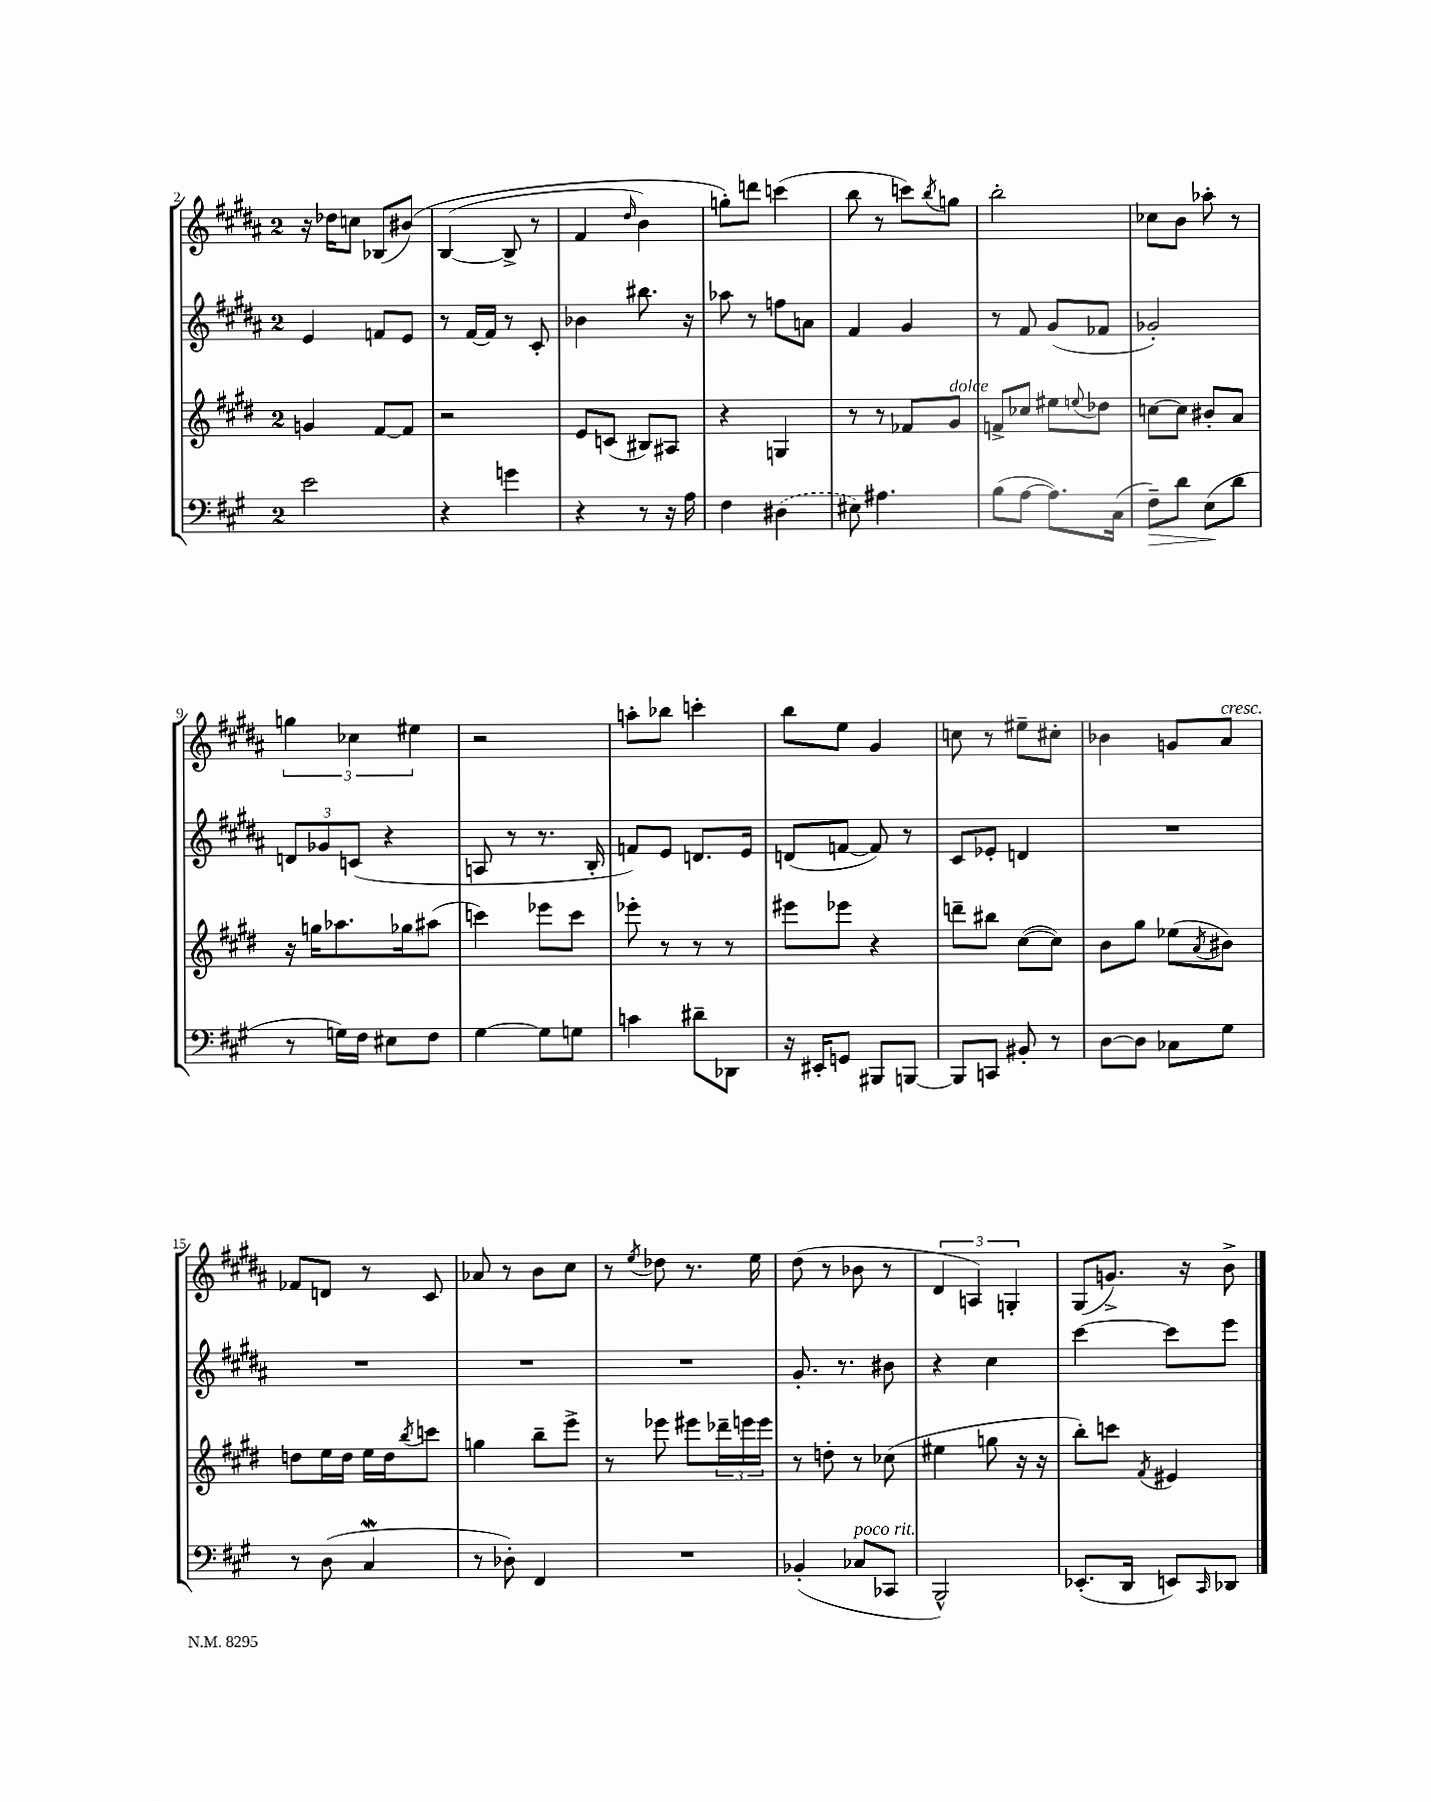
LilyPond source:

<<
\new StaffGroup <<
\new Staff = "s0" {
    \clef treble \key b \major \once \override Staff.TimeSignature.style = #'single-digit \time 2/4
    r16 des''16 c''8 bes8( bis'8)\( |
    b4~( b8-> r8 |
    fis'4 \grace { dis''16 } b'4) |
    g''8-.\) d'''8 c'''4( |
    b''8 r8 c'''8) \acciaccatura { b''8 } g''8 |
    b''2-. |
    ces''8 b'8 aes''8-. r8 |
    \tuplet 3/2 { g''4 ces''4 eis''4 } |
    r2 |
    a''8-. bes''8 c'''4-. |
    b''8 e''8 gis'4 |
    c''8 r8 eis''8-- cis''8-. |
    bes'4 g'8 ais'8^\markup { \italic "cresc." } |
    fes'8 d'8 r8 cis'8 |
    aes'8 r8 b'8 cis''8 |
    r8 \acciaccatura { e''8 } des''8 r8. e''16 |
    dis''8( r8 bes'8 r8 |
    \tuplet 3/2 { dis'4 a4) g4-. } |
    gis8( g'8.->) r16 b'8-> \bar "|." |
}
\new Staff = "s1" {
    \clef treble \key b \major \once \override Staff.TimeSignature.style = #'single-digit \time 2/4
    e'4 f'8 e'8 |
    r8 fis'16~ fis'16 r8 cis'8-. |
    bes'4 bis''8. r16 |
    aes''8 r8 f''8 a'8 |
    fis'4 gis'4 |
    r8 fis'8 gis'8( fes'8 |
    ges'2-.) |
    \tuplet 3/2 { d'8 ges'8 c'8( } r4 |
    a8 r8 r8. b16-. |
    f'8) e'8 d'8. e'16 |
    d'8( f'8~ f'8) r8 |
    cis'8 ees'8-. d'4 |
    R2 |
    R2 |
    R2 |
    R2 |
    gis'8.-. r8. bis'8 |
    r4 cis''4 |
    cis'''4~ cis'''8 e'''8 \bar "|." |
}
\new Staff = "s2" {
    \clef treble \key e \major \once \override Staff.TimeSignature.style = #'single-digit \time 2/4
    g'4 fis'8~ fis'8 |
    r2 |
    e'8 c'8( bis8) ais8 |
    r4 g4 |
    r8 r8 fes'8 gis'8^\markup { \italic "dolce" } |
    f'8-> ces''8 eis''8 \appoggiatura { e''8 } des''8 |
    c''8~ c''8 bis'8-. a'8 |
    r16 g''16 aes''8. ges''16 ais''8( |
    c'''4) ees'''8 c'''8 |
    ees'''8-. r8 r8 r8 |
    eis'''8 ees'''8 r4 |
    d'''8-- bis''8 cis''8~( cis''8) |
    b'8 gis''8 ees''8( \acciaccatura { a'8 } bis'8) |
    d''8 e''16 d''16 e''16 d''16 \acciaccatura { b''8 } c'''8 |
    g''4 b''8-- e'''8-> |
    r8 ees'''8 eis'''8 \tuplet 3/2 { des'''16-- e'''16 e'''16 } |
    r8 d''8-. r8 ces''8( |
    eis''4 g''8 r16 r16 |
    b''8-.) c'''8 \acciaccatura { fis'8 } eis'4 \bar "|." |
}
\new Staff = "s3" {
    \clef bass \key a \major \once \override Staff.TimeSignature.style = #'single-digit \time 2/4
    e'2 |
    r4 g'4 |
    r4 r8 r16 a16 |
    fis4 \once \slurDashed dis4( |
    eis8) ais4. |
    b8( a8~ a8.) cis16( |
    fis8--\>) d'8 e8\!( d'8 |
    r8 g16) fis16 eis8 fis8 |
    gis4~ gis8 g8 |
    c'4 dis'8-- des,8 |
    r16 eis,16-. g,8 bis,,8 b,,8~ |
    b,,8 c,8 bis,8-. r8 |
    d8~ d8 ces8 gis8 |
    r8 d8( cis4\mordent |
    r8 des8-.) fis,4 |
    R2 |
    bes,4-.( ces8^\markup { \italic "poco rit." } ces,8 |
    b,,2-^) |
    ees,8.-.( d,16 e,8) \grace { cis,16 } des,8 \bar "|." |
}
>>
>>
\layout { \context { \Score currentBarNumber = #2 } }
